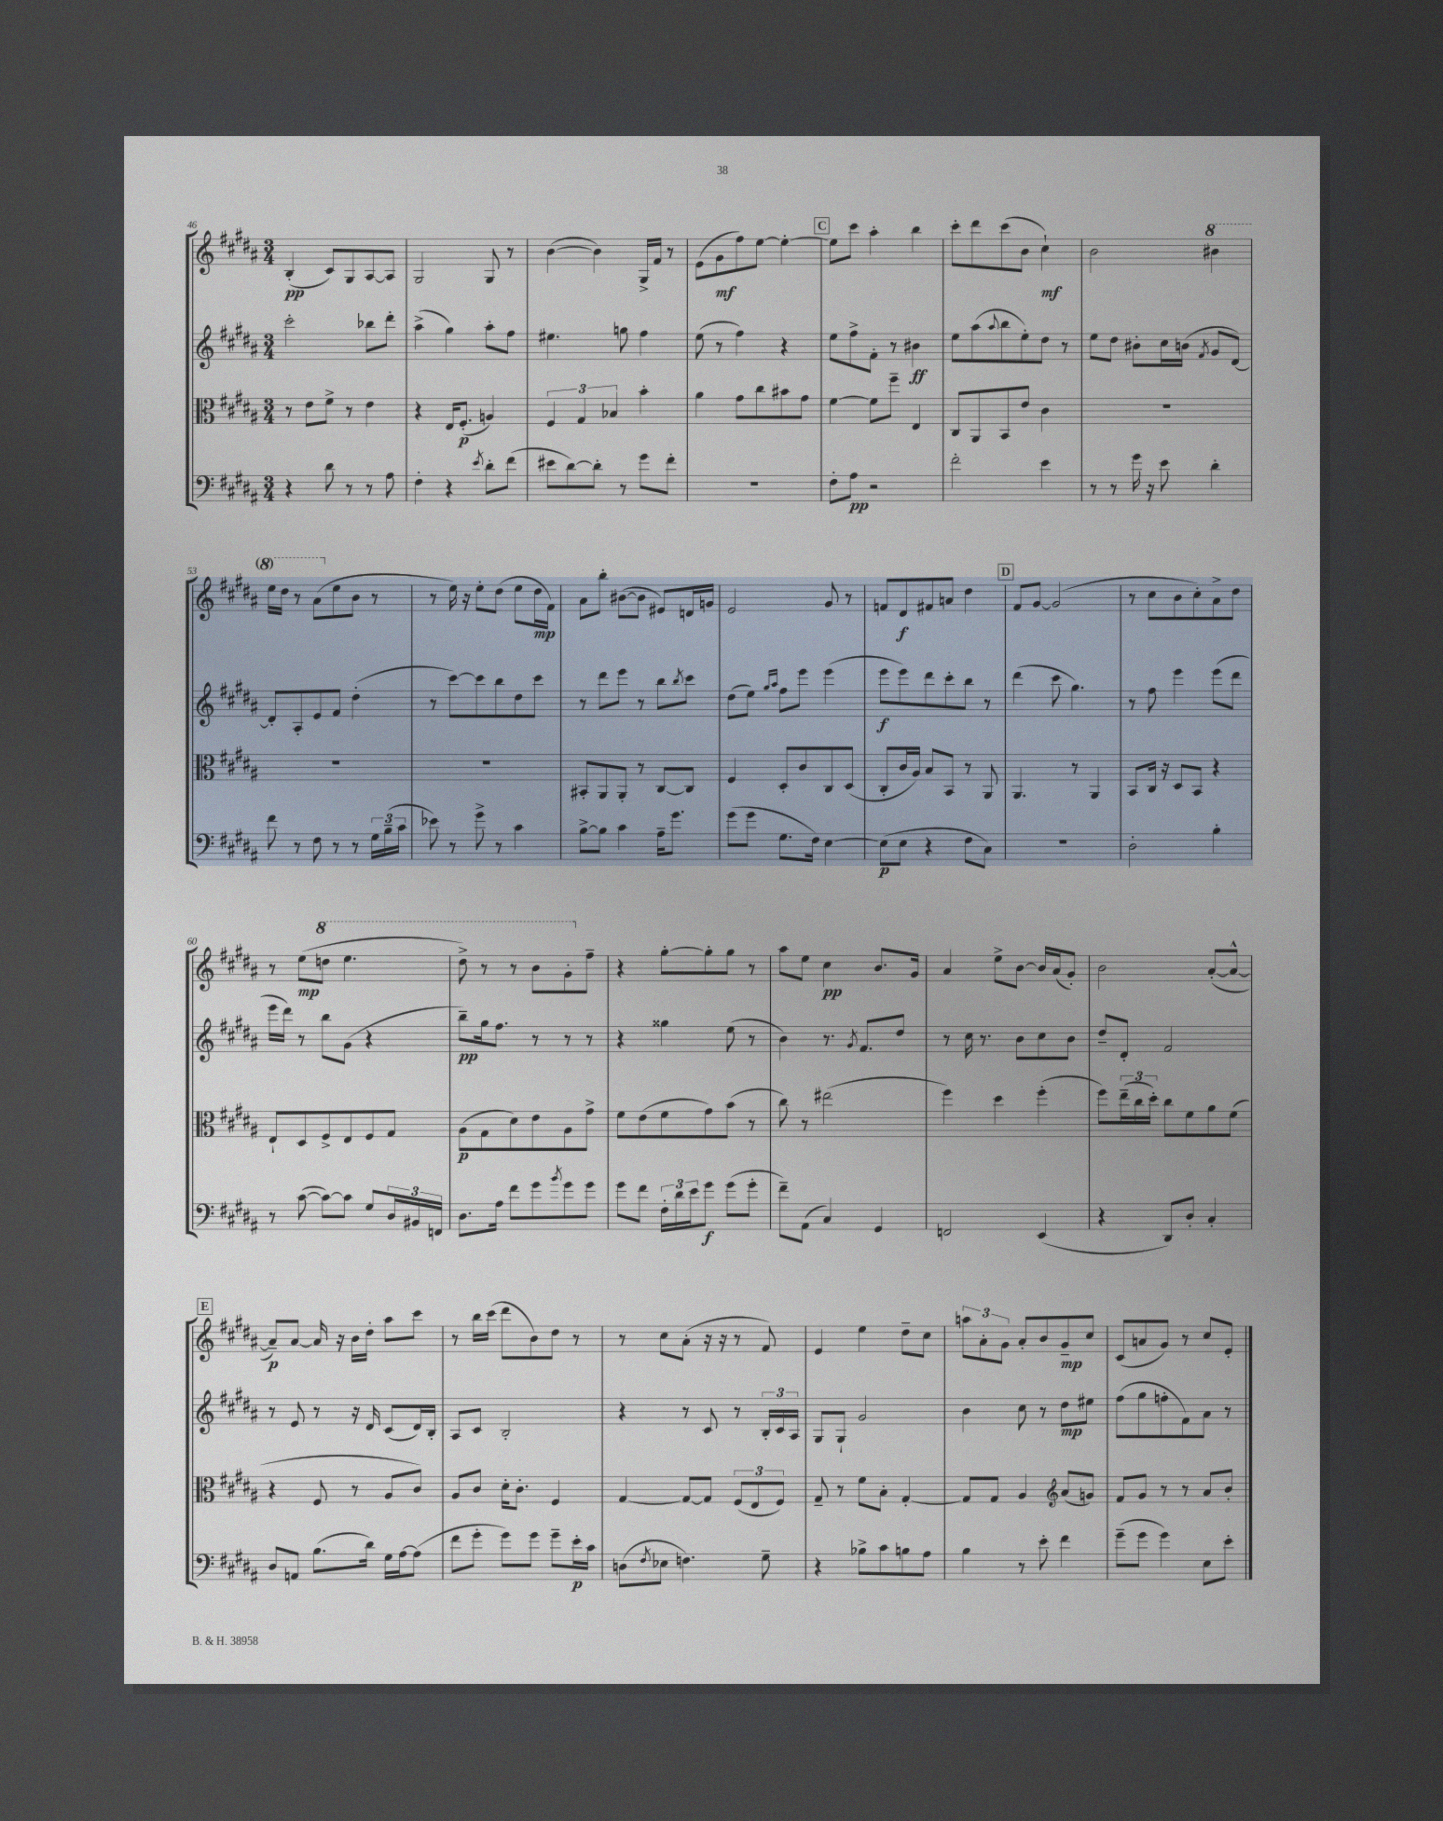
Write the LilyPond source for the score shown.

<<
\new StaffGroup <<
\new Staff = "s0" {
    \clef treble \key b \major \numericTimeSignature \time 3/4
    b4-.\pp( cis'8) gis8 ais8~ ais8 |
    gis2 gis8 r8 |
    b'4~( b'4) gis16-> fis'16 r8 |
    e'8( gis'8\mf fis''8) e''8~ e''4~-. |
    \mark \markup { \box "C" } e''8 cis'''8 ais''4-. b''4 |
    cis'''8-. dis'''8 cis'''8( b'8 cis''4-!\mf) |
    b'2 \ottava #1 bis''4 |
    e'''16 dis'''16 r8 ais''8( \ottava #0 e''8 b'8 r8 |
    r8 e''16) r16 e''8-. dis''8( e''8 dis''16\mp fis'16) |
    ais'8 b''8-. bis'8~( bis'8 eis'8) d'16 g'16 |
    e'2 gis'8 r8 |
    f'8 dis'8\f fis'8 a'8 dis''4 |
    \mark \markup { \box "D" } fis'8 gis'8~ gis'2( |
    r8 cis''8 b'8 cis''8-.) ais'8-> dis''8 |
    r8 e''8\mp( \ottava #1 d'''8 e'''4. |
    dis'''8->) r8 r8 b''8 gis''8-. \ottava #0 fis''8-- |
    r4 gis''8~-. gis''8-. gis''8 r8 |
    ais''8 e''8 cis''4\pp b'8. gis'16 |
    ais'4 e''8-> b'8~ b'16 ais'16( gis'8-.) |
    b'2 ais'8~-.( ais'8~-^ |
    \mark \markup { \box "E" } ais'8--\p) ais'8~ ais'16 r16 b'16 dis''16-. ais''8 cis'''8 |
    r8 b''16 cis'''16( dis'''8 b'8) dis''8 r8 |
    r8 cis''8 ais'8-.( r16 r16 r8 fis'8) |
    e'4 e''4 dis''8-- cis''8 |
    \tuplet 3/2 { a''8 ais'8-. gis'8 } ais'8-. b'8 gis'8--\mp cis''8 |
    cis'8( a'8 gis'8) r8 cis''8 e'8-. \bar "|." |
}
\new Staff = "s1" {
    \clef treble \key b \major \numericTimeSignature \time 3/4
    cis'''2-. bes''8 dis'''8-. |
    ais''4->( gis''4) ais''8-. fis''8 |
    eis''4. g''8 fis''4 |
    e''8( r8 fis''4) r4 |
    \mark \markup { \box "C" } e''8 fis''8-> fis'8-. r8 bis'4\ff |
    e''8 ais''8( \appoggiatura { ais''8 } b''8 e''8-.) dis''8 r8 |
    e''8 dis''8 bis'8-. cis''16 b'16( \acciaccatura { fis'8 } gis'8 dis'8~) |
    dis'8-. ais8-. e'8 fis'8 dis''4-.( |
    r8 cis'''8~) cis'''8 b''8 dis''8 cis'''8 |
    r8 dis'''8 e'''8 r8 b''8 \acciaccatura { b''8 } cis'''8 |
    dis''8( e''8) \grace { gis''16 ais''16 } fis''8 e'''8 e'''4( |
    e'''8\f e'''8) dis'''8 cis'''8-. b''8 r8 |
    \mark \markup { \box "D" } dis'''4( cis'''8 gis''4.) |
    r8 fis''8 e'''4 e'''8( dis'''8 |
    e'''16 dis'''16) r8 b''8 gis'8( r4 |
    b''8--\pp) gis''16 fis''8. r8 r8 r8 |
    r4 gisis''4 e''8( r8 |
    b'4) r8. \acciaccatura { gis'8 } fis'8. dis''8 |
    r8 cis''16 r8. b'8 cis''8 b'8 |
    dis''8-- dis'8-. fis'2 |
    \mark \markup { \box "E" } r8 e'8 r8 r16 dis'16 cis'8( dis'16) b16-. |
    ais8 cis'8 b2-. |
    r4 r8 cis'8 r8 \tuplet 3/2 { b16-. cis'16 ais16 } |
    gis8 gis8-! gis'2 |
    b'4 cis''8 r8 dis''8\mp eis''8 |
    fis''8( gis''8 f''8-. fis'8) ais'8 r8 \bar "|." |
}
\new Staff = "s2" {
    \clef alto \key b \major \numericTimeSignature \time 3/4
    r8 e'8 fis'8-> r8 e'4 |
    r4 e16 fis8.-.\p( a4) |
    \tuplet 3/2 { fis4 gis4 bes4 } b'4-. |
    ais'4 gis'8 cis''8 bis'8 gis'8 |
    \mark \markup { \box "C" } fis'4~ fis'8 fis''8-- e4 |
    cis8 ais,8 b,8 e'8 cis'4 |
    R2. |
    R2. |
    R2. |
    bis,8-. ais,8 ais,8-. r8 cis8~ cis8 |
    fis4 dis8-. cis'8 cis8 dis8( |
    cis8-. cis'16 ais16) b8 b,8 r8 ais,8 |
    \mark \markup { \box "D" } ais,4. r8 ais,4 |
    b,8 cis16 r16 dis8 b,8 r4 |
    e8-! dis8 fis8-> e8 fis8 gis8 |
    ais8\p( gis8 dis'8) e'8 ais8 gis'8-> |
    fis'8 e'8( fis'8 gis'8) b'8( r8 |
    cis''8) r8 eis''2( |
    fis''4) dis''4 fis''4-.( |
    fis''8) \tuplet 3/2 { e''16--( cis''16 dis''16-.) } cis''8 fis'8 ais'8 fis'8( |
    \mark \markup { \box "E" } r4 fis8 r8 ais8 cis'8) |
    ais8 cis'8 dis'16-. cis'8.-. fis4 |
    gis4~ gis8~ gis8 \tuplet 3/2 { fis8( e8 fis8) } |
    gis8-- r8 fis'8 b8-. gis4~-. |
    gis8 gis8 ais4 \clef treble ais'8( g'8) |
    fis'8 gis'8 r8 r8 ais'8 b'8-. \bar "|." |
}
\new Staff = "s3" {
    \clef bass \key b \major \numericTimeSignature \time 3/4
    r4 dis'8 r8 r8 ais8 |
    fis4-. r4 \acciaccatura { e'8 } dis'8-. fis'8( |
    eis'8 dis'8~) dis'8-. r8 gis'8 fis'8-. |
    R2. |
    \mark \markup { \box "C" } fis8-. ais8\pp r2 |
    fis'2-. e'4 |
    r8 r8 gis'16 r16 e'8 dis'4-. |
    fis'8 r8 fis8 r8 r8 \tuplet 3/2 { gis16 b16--( cis'16 } |
    ees'8) r8 gis'8-> r8 cis'4 |
    b8~-> b8 cis'4 ais16-- gis'8. |
    gis'8( gis'8 gis8. fis16) e4~ |
    e8\p( e8 r4 fis8 cis8) |
    \mark \markup { \box "D" } R2. |
    dis2-. b4-. |
    r8 cis'8~( cis'8~) cis'8 gis8 \tuplet 3/2 { dis16 bis,16 f,16 } |
    dis8. ais16 fis'8 gis'8 \acciaccatura { b'8 } gis'8 gis'8 |
    gis'8 fis'8 \tuplet 3/2 { fis16-. dis'16 e'16 } gis'8\f gis'8( gis'8-. |
    fis'8--) ais,8( cis4) gis,4 |
    f,2 e,4( |
    r4 dis,8) dis8-. cis4-. |
    \mark \markup { \box "E" } dis8 a,8 b8.( dis'16) gis16 ais16~ ais8( |
    fis'8 gis'8-. gis'8) gis'8 gis'8-- e'16-.\p cis'16 |
    d8( \acciaccatura { fis8 } ees8 f4.) gis8-- |
    r4 bes8-> cis'8 b8 ais8 |
    b4 r8 e'8-. fis'4 |
    gis'8--( gis'8 gis'4) e8 e'8-. \bar "|." |
}
>>
>>
\layout { \context { \Score currentBarNumber = #46 } }
